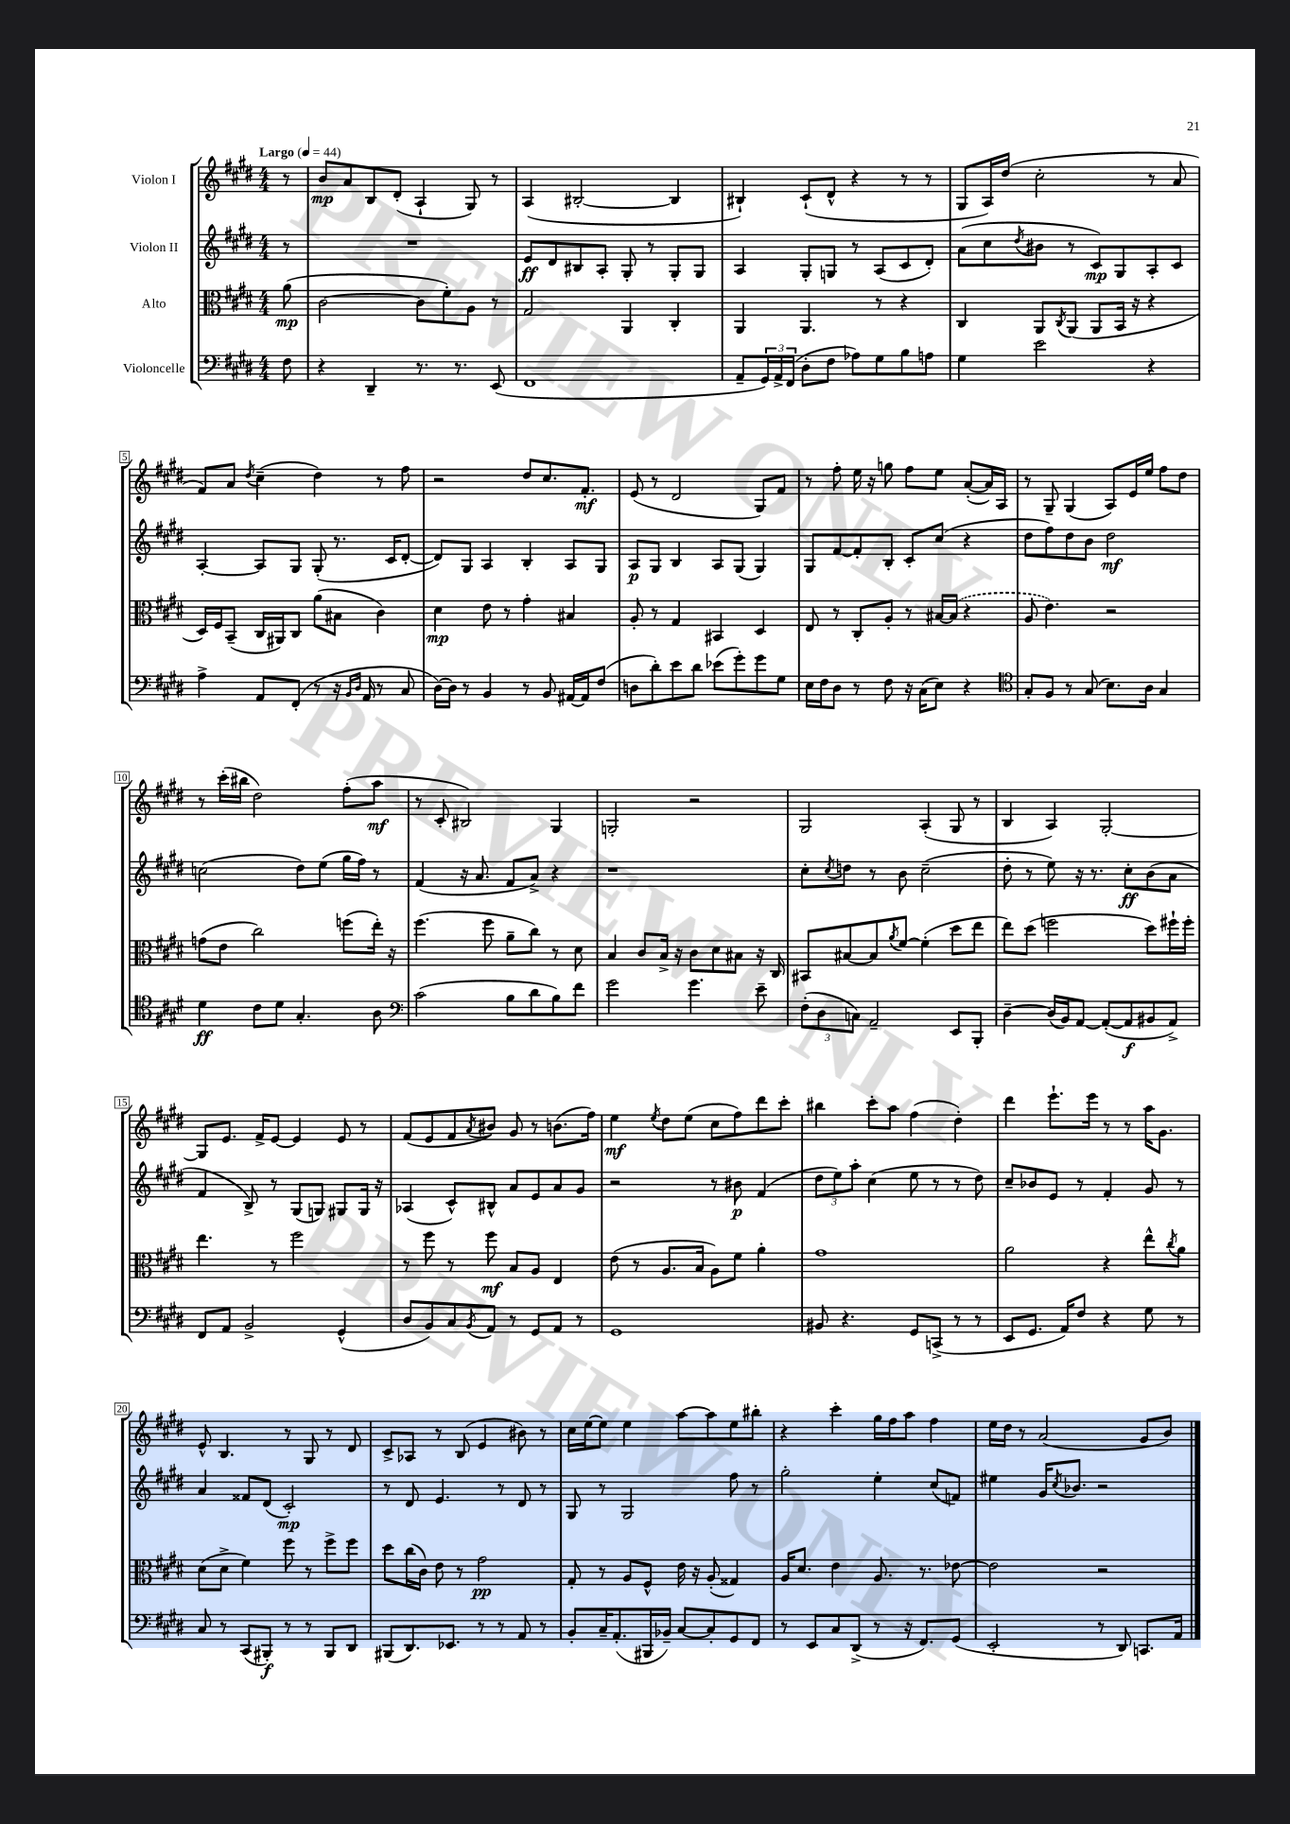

**kern	**kern	**kern	**kern
*staff4	*staff3	*staff2	*staff1
*clefF4	*clefC3	*clefG2	*clefG2
*k[f#c#g#d#]	*k[f#c#g#d#]	*k[f#c#g#d#]	*k[f#c#g#d#]
*M4/4	*M4/4	*M4/4	*M4/4
*MM44	*MM44	*MM44	*MM44
8F#	(8a	8r	8r
=	=	=	=
4r	[2c#	1r	8b
.	.	.	8a
4DD#~	.	.	8B
.	.	.	(8d#'
8.r	8c#]	.	4A`
.	8f#')	.	.
8.r	.	.	.
.	8A	.	8G#)
(8EE	8r	.	8r
=	=	=	=
1FF#	2G#	8e	(4A
.	.	8d#	.
.	.	8B#	[2B#'
.	.	8A'	.
.	4AA	8G#'	.
.	.	8r	.
.	4C#'	8G#'	4B#]
.	.	8G#	.
=	=	=	=
8AA~	4AA	4A	4B#`)
24GG#)	.	.	.
24AA^	.	.	.
(24FF#	.	.	.
8D#'	4.AA	8G#'	(8c#`
8F#	.	8G	8d#^^
8A-)	.	8r	4r
8G#	8r	(8A	.
8B	4r	8c#	8r
8A	.	8d#')	8r
=	=	=	=
4G#	4C#	(8a	8G#
.	.	8cc#	16A)
.	.	.	(16dd#
.	.	8qdd#	.
2e	8AA	8b#	2cc#'
.	8qC#	.	.
.	(8AA	8r	.
.	8AA	8c#)	.
.	16BB	8G#	.
.	16r	.	.
4r	4r	8A'	8r
.	.	8c#	8a
=	=	=	=
4A^	16D#)	[4A'	8f#)
.	16F#	.	.
.	(8BB~	.	8a
.	.	.	8qdd#
8AA	16C#	8A]	(4cc#~
.	16AA#)	.	.
(8FF#'	8C#	8G#	.
8r	(8a	(8G#'	4dd#)
16r	8B#	8.r	.
16qqBB	.	.	.
16qqD#	.	.	.
16AA	.	.	.
8r	4c#)	.	8r
.	.	16c#	.
8C#	.	[8d#'	8ff#
=	=	=	=
[16D#)	4d#	8d#])	2r
16D#]	.	.	.
8r	.	8G#	.
4BB	8e	4A	.
.	8r	.	.
8r	4g#'	4B'	8dd#
8BB	.	.	8.cc#
[16AA#	4B#	8A	.
16AA#]	.	.	8.f#'
(8F#	.	8G#	.
=	=	=	=
8D	8A'	8A	(8e
8d#')	8r	8G#	8r
8e	4G#	4B	2d#
8d#	.	.	.
(8e-	4BB#	8A	.
8g#')	.	(8G#	.
8g#	4D#	4G#)	8G#)
8G#	.	.	8f#
=	=	=	=
16E	8E	8G#	8r
16F#	.	.	.
8D#	8r	[8f#	8ff#'
8r	8C#'	8f#']	16ee
.	.	.	16r
8F#	8A'	8B'	8gg
16r	8r	8c#'	8ff#
(16C#	.	.	.
8E)	[16B#	(8cc#	8ee
.	(16B#]	.	.
4r	4r	4r	([8a'
.	.	.	16a])
.	.	.	16A
=	=	=	=
*clefC4	*	*	*
8G#'	8A	8dd#	8r
8F#	4.e)	8ff#)	8G#~
8r	.	8dd#	(4G#
(8G#	.	8b	.
8.B)	2r	2dd#	8A)
.	.	.	16e
16A	.	.	16ee
4G#	.	.	8ff#
.	.	.	8dd#
=	=	=	=
4d#	(8g	(2cc	8r
.	8e	.	(16ccc#'
.	.	.	16bb#
8c#	2cc#)	.	2dd#)
8d#	.	.	.
4.G#'	.	8dd#)	.
.	.	(8ee	.
.	(8ff	16gg#	(8ff#'
.	.	16ff#)	.
8A	16ee')	8r	8aa
.	16r	.	.
=	=	=	=
*clefF4	*	*	*
(2c#	(4.ff#	(4f#	8r
.	.	.	8c#'
.	.	16r	2B#)
.	.	8.a	.
.	8ff#	.	.
8B	8a~	8f#	.
8d#	8cc#)	8a^)	.
8B)	8r	4r	4G#
8f#	8d#	.	.
=	=	=	=
2g#	4B	1r	2G'
.	8c#	.	.
.	16B^	.	.
.	16r	.	.
4.g#	8c#	.	2r
.	8d#	.	.
.	8B#	.	.
8e~	16r	.	.
.	16C#	.	.
=	=	=	=
(12F#'	8BB#	8cc#'	2G#
12D#	.	.	.
.	.	8qcc#	.
.	[8B#	8dd	.
12C)	.	.	.
2AA~	8B#]	8r	.
.	8qa	.	.
.	[8f#	8b	.
.	(4f#']	(2cc#~	(4A'
8EE	8dd#	.	8G#
8BBB'	8ee	.	8r
=	=	=	=
[4D#~	8ee)	8dd#'	4B
.	(8dd#	8r	.
(16D#]	2ff	8ee)	4A)
16BB)	.	.	.
[8AA	.	16r	.
.	.	8.r	.
(8AA'_	.	.	[2G#'
8AA]	.	8cc#'	.
8BB#	8dd#)	(8b	.
8AA^)	16ff#`	8a	.
.	16ff#'	.	.
=	=	=	=
8FF#	4.ee	4f#	8G#]
8AA	.	.	8.e
2BB^	.	8B^)	.
.	.	.	16f#^
.	8r	8r	[8e
.	2ff#	(8G#	4e]
.	.	8G)	.
(4GG#^^	.	8G#	8e
.	.	16G#	8r
.	.	16r	.
=	=	=	=
8D#	8r	(4A-	(8f#
8BB)	8ff#	.	8e
8C#	8r	8c#^^)	8f#
8qBB	.	.	8qa
8AA	8ff#	8B#^^	8b#)
8r	8B	8a	8g#
8GG#	8A	8e	8r
8AA	4E	8a	(8.b
8r	.	8g#	.
.	.	.	16ff#)
=	=	=	=
1GG#	(8e	2r	4ee
.	8r	.	.
.	.	.	8qee
.	8.A	.	8dd#
.	.	.	(8ee
.	16B	.	.
.	8A)	8r	8cc#
.	8f#	8b#	8ff#)
.	4a'	(4f#	8ddd#
.	.	.	8ccc#'
=	=	=	=
8BB#	1g#	12dd#	4bb#
.	.	12ee)	.
4.r	.	.	.
.	.	12aa'	.
.	.	(4cc#	8ccc#'
.	.	.	8aa
8GG#	.	8ee	(4ff#
(8CC^	.	8r	.
8r	.	8r	4dd#')
8r	.	8dd#)	.
=	=	=	=
8EE	2a	8cc#~	4ddd#
8.GG#	.	8b-	.
.	.	8e	8.eee`
16AA)	.	.	.
8F#	.	8r	.
.	.	.	16eee
4r	4r	4f#'	8r
.	.	.	8r
8G#	8ee^^	8g#	16aa
.	.	.	8.g#
.	8qcc#	.	.
8r	8a	8r	.
=	=	=	=
8C#	(8d#	4a	8e^^
8r	8d#^	.	4.B
(8CC#	4f#)	8f##	.
8BBB#')	.	(8d#	.
8r	8ff#	2c#')	8r
8r	8r	.	8G#
8BBB#	8ff#^	.	8r
8DD#	8ff#	.	8d#
=	=	=	=
(8BBB#	8dd#	8r	8c#^
8.DD#)	(16cc#	8d#	8A-
.	16c#)	.	.
.	8e	4.e	8r
8.EE-	.	.	.
.	8r	.	(8B
8r	2g#	.	4e
8r	.	8r	.
8AA	.	8d#	8b#)
8r	.	8r	8r
=	=	=	=
8BB'	8G#'	8G#	16cc#
.	.	.	[16ee
16C#~	8r	8r	8ee]
(8.AA'	.	.	.
.	8A	2G#	4ee
16BBB#	8F#^^	.	.
16BB-~)	.	.	.
[8C#	16e	.	[8aa
.	16r	.	.
8C#']	(8A'	.	8aa]
8GG#	4G##)	8ff#	8ee
8FF#	.	8r	8bb#'
=	=	=	=
8r	16A	2gg#'	4r
.	8.d#	.	.
8EE	.	.	.
8C#	4e	.	4ccc#'
(8DD#^	.	.	.
8r	8.A	4ee'	16gg#
.	.	.	16ff#
16r	.	.	8aa
8.FF#)	8.r	.	.
.	.	(8cc#	4ff#
(8GG#	[8e-	8f)	.
=	=	=	=
2EE'	2e-]	4ee#	16ee
.	.	.	16dd#
.	.	.	8r
.	.	16g#	(2a
.	.	8qcc#	.
.	.	8.b-	.
8r	2r	2r	.
8DD#)	.	.	.
8.CC	.	.	8g#
.	.	.	8b)
16AA	.	.	.
==	==	==	==
*-	*-	*-	*-
